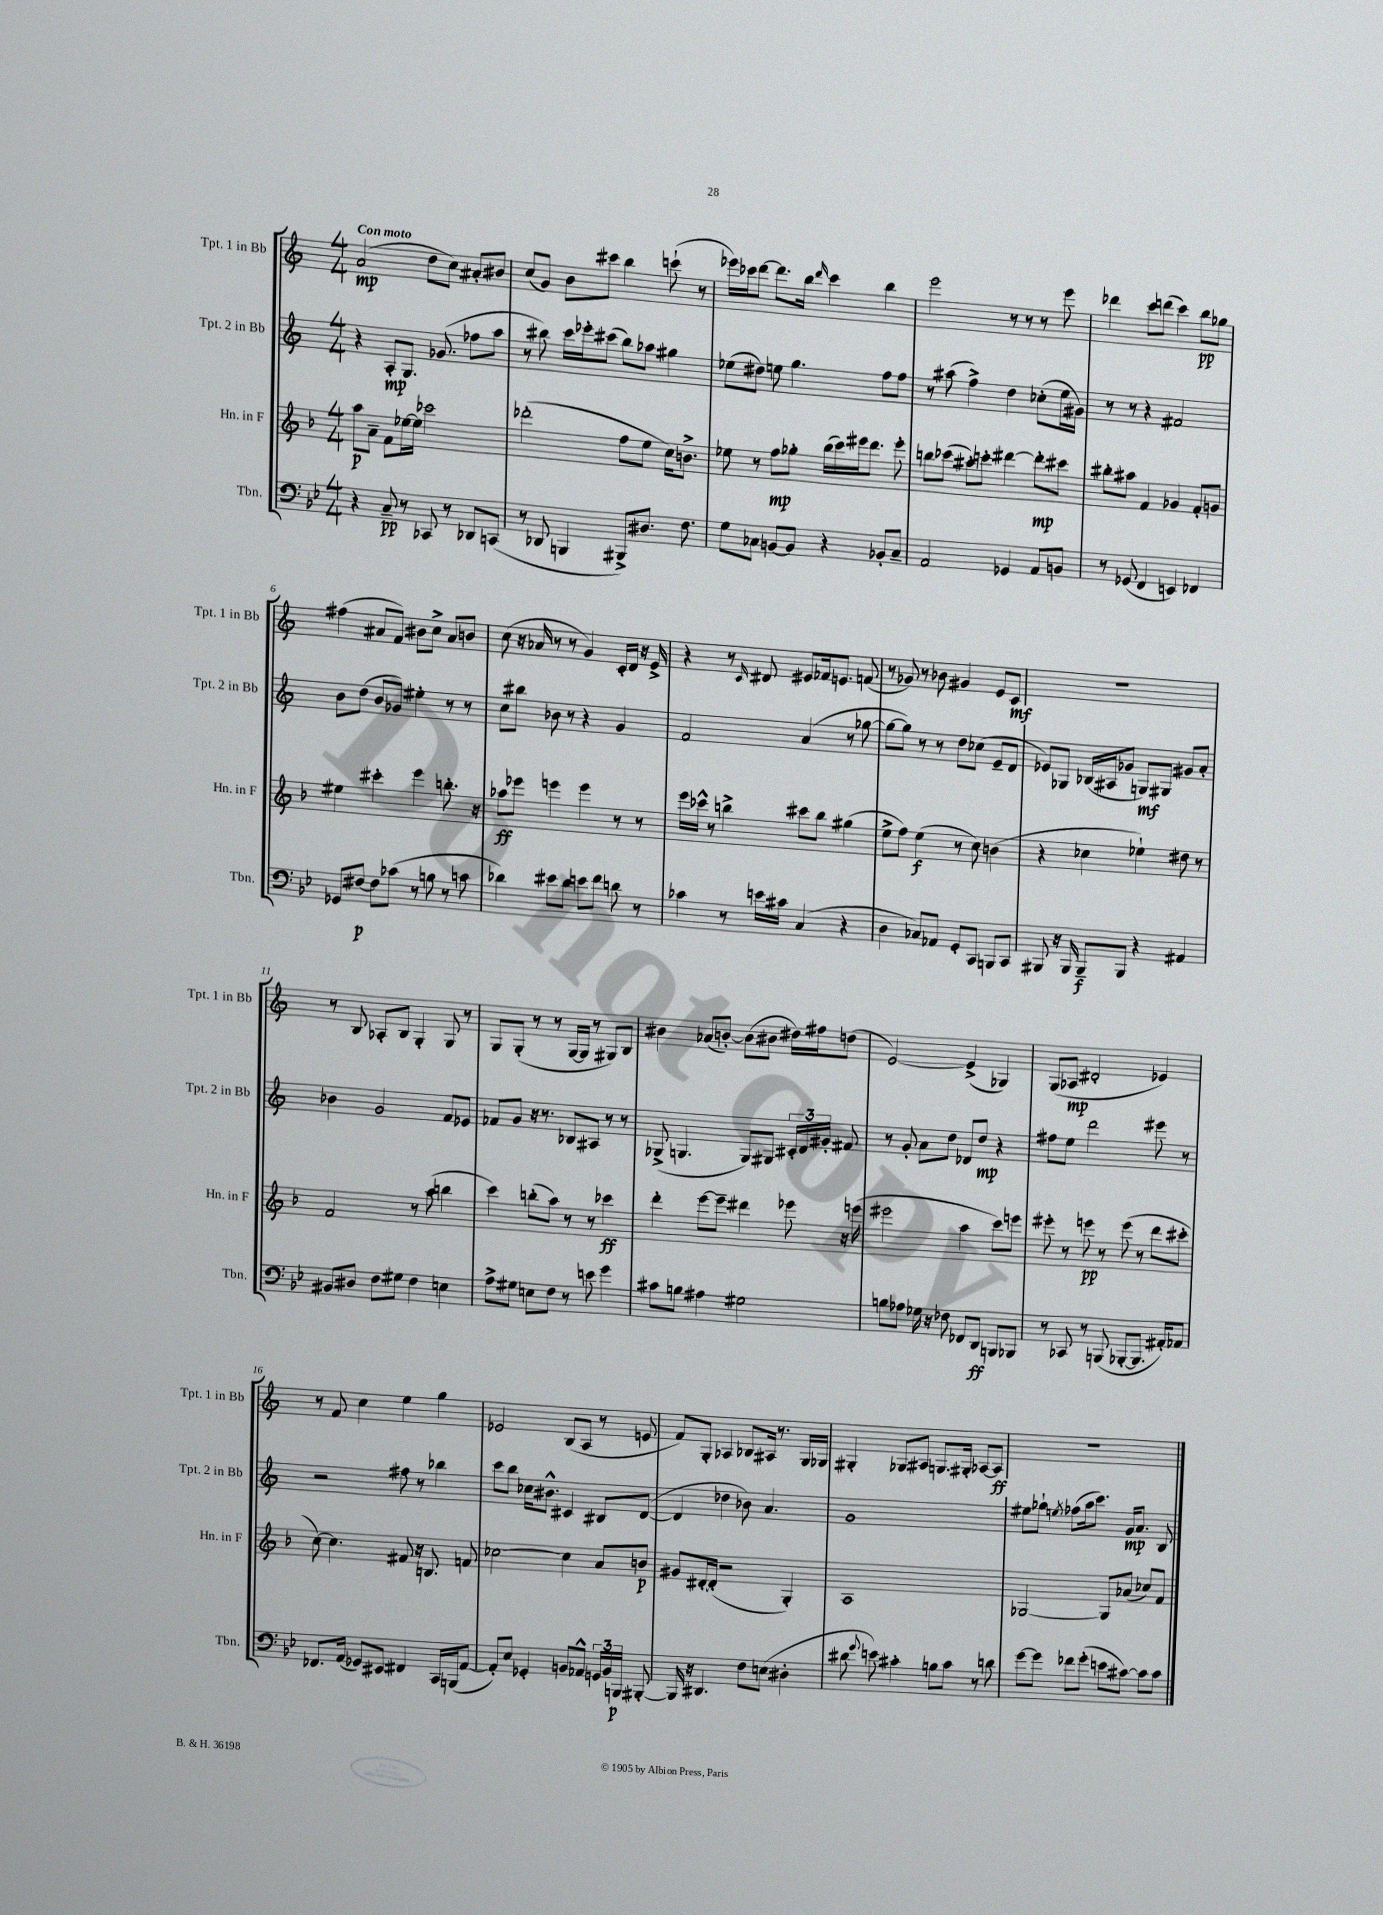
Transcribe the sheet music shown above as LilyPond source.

<<
\new StaffGroup <<
\new Staff = "s0" \with { instrumentName = "Tpt. 1 in Bb" shortInstrumentName = "Tpt. 1 in Bb" } {
    \clef treble \key c \major \numericTimeSignature \time 4/4 \tempo "Con moto"
    \autoBeamOff a'2\mp( d''8[ c''8]) ais'8[-. bis'8] |
    c''8[( g'8]) b'8[ cis'''8] b''4 c'''8-!( r8 |
    ees'''16[) ces'''16 d'''8]~ d'''8.[ b''16] \grace { d'''16 } ces'''4 b''4 |
    e'''2 r8 r8 r8 e'''8 |
    des'''4 c'''8[ d'''8]( c'''4) b''8[\pp ges''8] |
    fis''4( ais'8[ f'8]) bis'8[ c''8]-> ais'8[ b'8] |
    c''8( r16 aes'16 r8 r8 g'4) c'16[-. d'16] r16 e'16-> |
    r4 r8 \grace { c'16 } dis'8 eis'8[ fes'16 e'8.] f'8( |
    r8 ges'8) r8 bes'8 gis'4 e'8[ c'8]\mf |
    R1 |
    r8 b8 aes8[-. b8] g4-. g8 r8 |
    g8[ g8]-.( r8 r8 g16[~ g16] r8 gis8[) b8] |
    bis'4 aes'8[( b'8]~-.) b'8[( bis'8] dis''16[) fis''16 d''8]( |
    e'2~) e'4->( ges4) |
    g8[( aes8]\mp dis'2-. ees'4) |
    r8 f'8 c''4 e''4 g''4 |
    ees'2 b8[( a8] r8 e'8 |
    f'8[) g8]-. aes4 bes8[ ais16] r8. g16[ ges16] |
    gis4-. ges8[ ais8] g8.[ gis16]-. aes8[~ aes8]\ff |
    R1 \bar "|." |
}
\new Staff = "s1" \with { instrumentName = "Tpt. 2 in Bb" shortInstrumentName = "Tpt. 2 in Bb" } {
    \clef treble \key c \major \numericTimeSignature \time 4/4
    \autoBeamOff r4 a8[-.\mp g8.] ges'8.( fes''8[ a''8] |
    r8 bis''8) c'''16[ ees'''16-. cis'''8]( bis''8[) aes''8] gis''4 |
    ees''8[( dis''8]) e''8 g''4. f''8[ f''8] |
    r8 ais''8( f''4->) d''4 ces''8[-.( e''16 gis'16]) |
    r8 r8 r4 fis'2 |
    b'8[ d''8]( b'8[ ges'8]) eis''4-. r8 r8 |
    c''8[ bis''8] bes'8 r8 r4 g'4 |
    f'2 a'4( r8 ges''8~ |
    ges''8[~ ges''8]) r8 r8 d''8[ ces''8]( e'8[-- d'8] |
    ees'8[) ges8] bes16[( ais16 ges'8] g8[\mf) gis8] gis'8[ a'8]-. |
    bes'4 g'2 f'8[ ees'8] |
    fes'8[ g'8] r16 r8. bes8[ ais8] r8 r8 |
    ges8->( g4. g8[) gis8] \tuplet 3/2 { cis'16[-. d'16 gis'16]-. } fis'8 |
    r8 g'8-. a'8[ d''8] des'8[ d''8]\mp r4 |
    fis''8[ e''8] d'''2 eis'''8 r8 |
    r2 fis''8 r8 bes''4 |
    c'''8[ b''8] ces''16[ bis'8.]-^ cis'4 bis8[ d'8]~( |
    d'4 des''4 bes'8) a'4. |
    g'1 |
    eis''8[ ges''8]-! \acciaccatura { e''8 } fes''8[( a''16 c'''8.]) g'16[\mp a'8.] b8 \bar "|." |
}
\new Staff = "s2" \with { instrumentName = "Hn. in F" shortInstrumentName = "Hn. in F" } {
    \clef treble \key f \major \numericTimeSignature \time 4/4
    \autoBeamOff a''8[\p a'8]-- f'8[ ees''16~ ees''16] ces'''2 |
    des'''2-.( f''8[ e''8] c''16[) b'8.]-> |
    ees''8 r8 f''8[\mp ges''8]-. bes''16[( c'''16) eis'''16 d'''8.] eis'''8-. |
    b''8[ ces'''8]( ais''8[-.) c'''8]-. dis'''4~ dis'''8[-.\mp cis'''8] |
    bis''8[-. ais''8] f'4 ges'4 f'8[-. g'8] |
    eis''4 cis'''4-. e'''4 b''8.-. r16 |
    aes''8[\ff ees'''8] e'''4 e'''4 r8 r8 |
    e'''16[ ces'''16]-^ r8 b''4-> cis'''8[ b''8] gis''4( |
    e''8[-> f''8]) e''4\f( r8 c''8) b'4( |
    r4 ces''4 ees''4-!) dis''8 r8 |
    f'2 r8 a''8( b''4 |
    c'''4) b''8[-.( a''8]) r8 r8 ces'''4\ff |
    d'''4-. e'''8[~ e'''8]-- dis'''4 ees'''8 r16 e'''16( |
    eis'''2 a''4 c'''8[) e'''8] |
    eis'''8-. r8 e'''8\pp r8 e'''8( r8 d'''8[ cis'''8]-. |
    c''8~) c''4. fis'8 r16 b8. f'8 |
    ces''2~ ces''4 a'8[ b'8]\p |
    gis'8[ dis'16~-. dis'16]-.( r2 g4-.) |
    a1 |
    ges2~ ges8[ aes'8]( ces''8[) f'8] \bar "|." |
}
\new Staff = "s3" \with { instrumentName = "Tbn." shortInstrumentName = "Tbn." } {
    \clef bass \key bes \major \numericTimeSignature \time 4/4
    \autoBeamOff r4 c8--\pp r8 ces,8 r8 des,8[ c,8]( |
    r8 des,8 b,,4 bis,,8[->) dis8.] f8. |
    g8[ ces8] b,8[~ b,8] r4 bes,8[-. ces8]-- |
    a,2 ges,4 a,8[ b,8] |
    r8 ges,8( f,4 e,4) fes,4 |
    ges,8[ fis8]~\p fis8[ ces'8]( r8 b8 r8 c'8 |
    des'4) eis'8[ des'8] e'8[ f'8] d'8 r8 |
    ces'4 r8 e'16[ cis'16] c4( r4 |
    d4 ces8[) aes,8] g,8[-. c,8] b,,8[ c,8] |
    bis,,8 r16 bis,,16 bis,,8[--\f bis,,8] r4 ais,4 |
    bis,8[ dis8] f8[ gis8] f4 e4 |
    a8[-> gis8] e8[ f8] r8 e'8 g'4 |
    cis'8[ b8] ais4 gis2 |
    b8[ aes8] ges16 r16 fes8 fes,8[ d,8]\ff b,,8[ bes,,8] |
    r8 ces,8 r8 b,,8( bes,,8[~-. bes,,8.] ais,16[-.) aes,8] |
    fes,8.[ a,16]( ges,8[) eis,8] fis,4 c,16[ b,,16( a,8]~ |
    a,8[-.) ees8] ges,4-. b,8[ aes,8]-^ \tuplet 3/2 { g,16[ b,16 b,,16]\p } bis,,8~-. |
    bis,,16 r16 dis,4. f8[ e8]( dis4-. |
    dis'8 \appoggiatura { g'8 } e'8) cis'4-. b8[ cis'8] r8 d'8 |
    g'8[~ g'8] fes'8[ g'8]-.( e'8[ cis'8]~) cis'8[ cis'8] \bar "|." |
}
>>
>>
